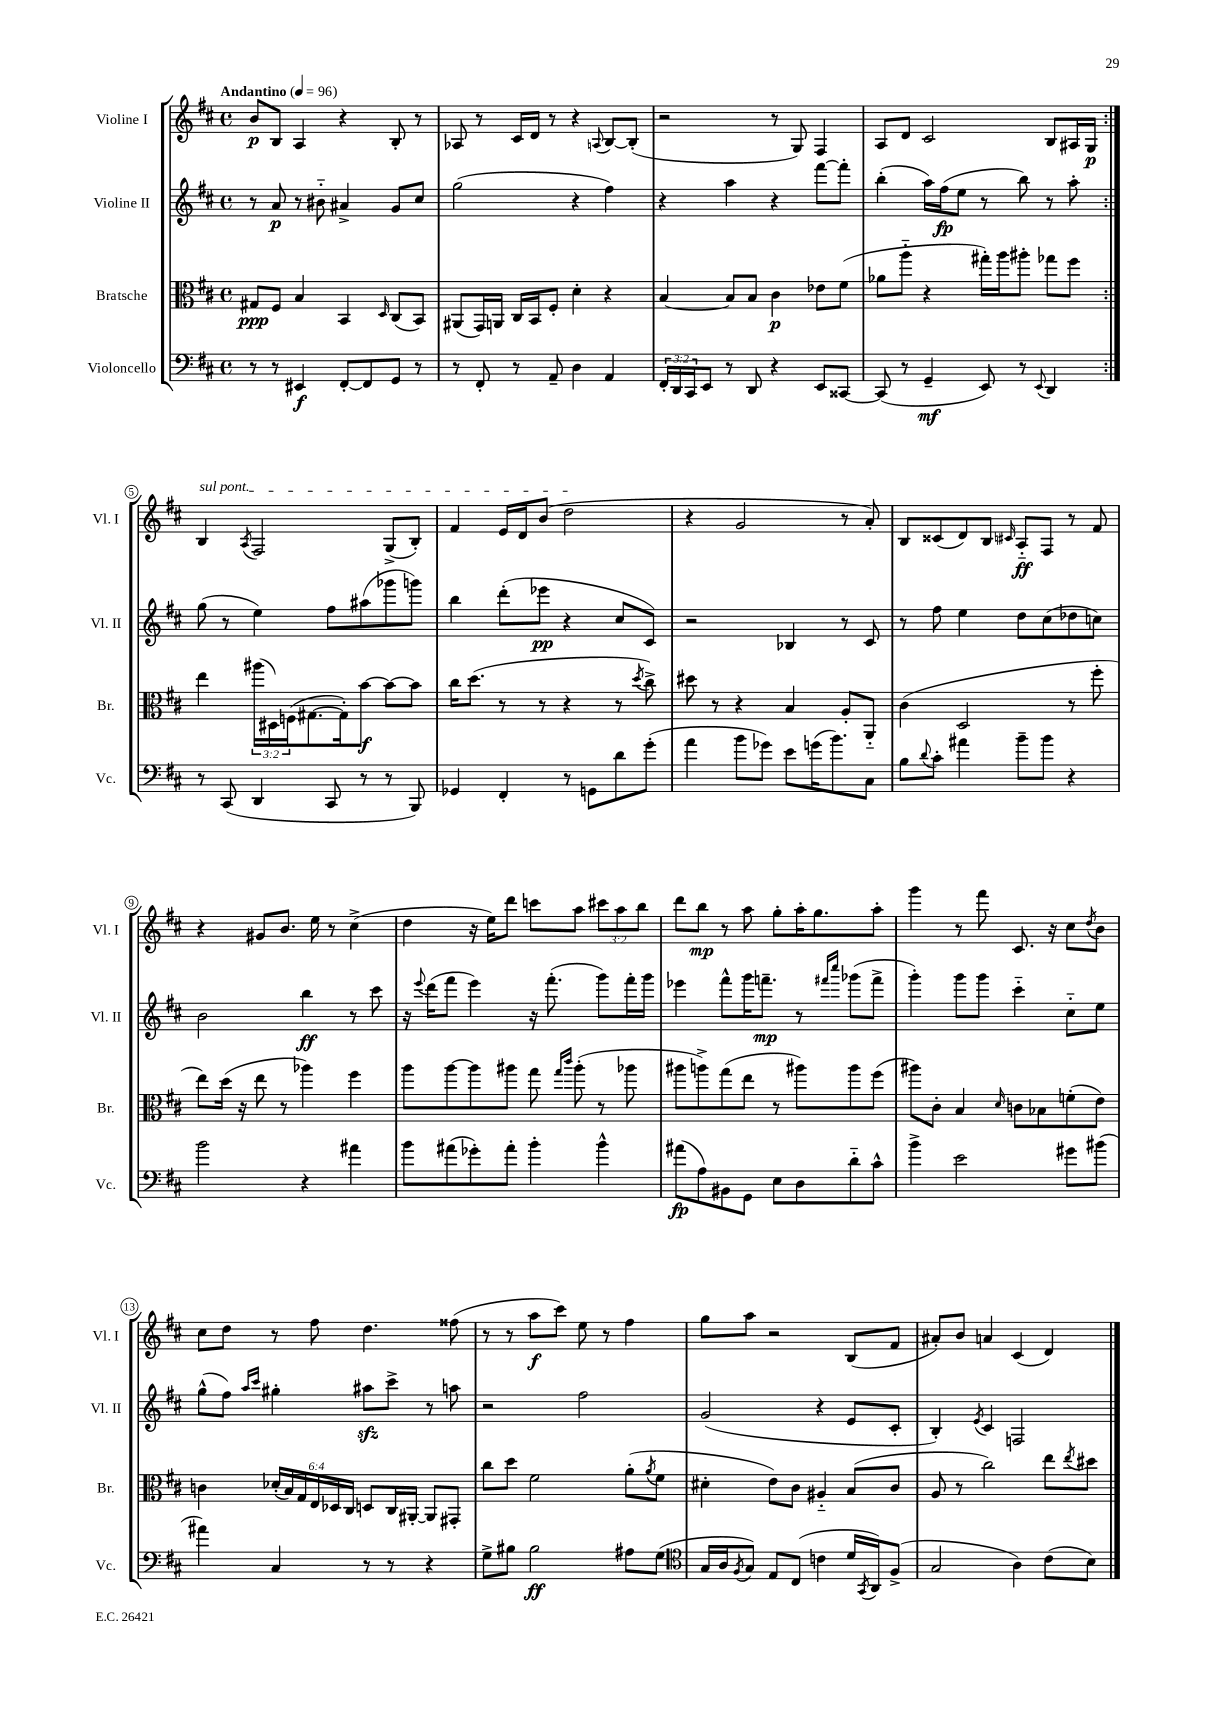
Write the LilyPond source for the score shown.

<<
\new StaffGroup <<
\new Staff = "s0" \with { instrumentName = "Violine I" shortInstrumentName = "Vl. I" } {
    \clef treble \key d \major \defaultTimeSignature \time 4/4 \override Staff.TupletNumber.text = #tuplet-number::calc-fraction-text \tempo "Andantino" 4 = 96
    \repeat volta 2 { b'8\p b8 a4 r4 b8-. r8 |
    aes8 r8 cis'16 d'16 r8 r4 \appoggiatura { a8 } b8~ b8-.( |
    r2 r8 g8) fis4 |
    a8 d'8 cis'2 b8 ais16 g16\p | }
    \once \override TextSpanner.bound-details.left.text = \markup { \italic "sul pont." } b4\startTextSpan \acciaccatura { a8 } fis2 g8->( b8-.) |
    fis'4 e'16 d'16 b'8( d''2\stopTextSpan |
    r4 g'2 r8 a'8-.) |
    b8 cisis'8( d'8) b8 \grace { cis'16 } a8-_\ff fis8 r8 fis'8 |
    r4 gis'8 b'8. e''16 r8 cis''4->( |
    d''4 r16 e''16) d'''8 c'''8 a''8 \tuplet 3/2 { cis'''8 a''8 b''8 } |
    d'''8 b''8\mp r8 a''8 g''8-. a''16-. g''8. a''8-. |
    g'''4 r8 fis'''8 cis'8. r16 cis''8 \acciaccatura { d''8 } b'8 |
    cis''8 d''8 r8 fis''8 d''4. fisis''8( |
    r8 r8 a''8\f cis'''8) e''8 r8 fis''4 |
    g''8 a''8 r2 b8( fis'8 |
    ais'8-.) b'8 a'4 cis'4( d'4) \bar "|." |
}
\new Staff = "s1" \with { instrumentName = "Violine II" shortInstrumentName = "Vl. II" } {
    \clef treble \key d \major \defaultTimeSignature \time 4/4
    \repeat volta 2 { r8 a'8\p r8 bis'8-_ ais'4-> g'8 cis''8 |
    g''2( r4 fis''4) |
    r4 a''4 r4 fis'''8~ fis'''8-. |
    b''4-.( a''16) fis''16\fp( e''8 r8 b''8) r8 a''8-. | }
    g''8( r8 e''4) fis''8 ais''8( ges'''8 g'''8) |
    b''4 d'''8-.( ees'''8\pp r4 cis''8 cis'8) |
    r2 bes4 r8 cis'8 |
    r8 fis''8 e''4 d''8 cis''8( des''8 c''8) |
    b'2 b''4\ff r8 cis'''8 |
    r16 \appoggiatura { e'''8 } d'''16( fis'''8 e'''4) r16 fis'''8.-.( g'''8) fis'''16-. g'''16 |
    ees'''4 fis'''8-^ g'''16 f'''8.--\mp r8 \grace { fis'''16 cis''''16 } ges'''8( fis'''8-> |
    g'''4-.) g'''8 g'''8 cis'''4-_ cis''8-_ e''8 |
    g''8-^( fis''8) \grace { a''16 cis'''16 } gis''4-. ais''8\sfz cis'''8-> r8 a''8 |
    r2 fis''2 |
    g'2( r4 e'8 cis'8-. |
    b4-.) \acciaccatura { e'8 } cis'4 f2 \bar "|." |
}
\new Staff = "s2" \with { instrumentName = "Bratsche" shortInstrumentName = "Br." } {
    \clef alto \key d \major \defaultTimeSignature \time 4/4 \override Staff.TupletNumber.text = #tuplet-number::calc-fraction-text
    \repeat volta 2 { gis8\ppp fis8 b4 b,4 \grace { d16 } cis8( b,8) |
    ais,8( g,16) a,16 cis16 b,16 fis8-. d'4-. r4 |
    b4~ b8 b8 cis'4\p ees'8 fis'8( |
    aes'8 a''8-_ r4 gis''16-.) a''16 ais''8-. ges''8 fis''8 | }
    e''4 \tuplet 3/2 { ais''16( dis16) f16( } gis8.~ gis16-.) b'8~\f b'8~ b'8 |
    cis''16 d''8.( r8 r8 r4 r8 \acciaccatura { d''8 } cis''8->) |
    dis''8 r8 r4 b4 a8-. a,8-_ |
    cis'4( d2 r8 fis''8-. |
    e''8) d''16( r16 e''8 r8 aes''4) fis''4 |
    a''8 a''8~ a''8 ais''8 g''8 \grace { g''16 cis'''16 } ais''8-.( r8 aes''8 |
    ais''8 a''8->) g''8( e''8 r8 ais''8) ais''8 fis''8( |
    ais''8) cis'8-. b4 \grace { d'16 } c'8 bes8 f'8-.( e'8) |
    c'4 \tuplet 6/4 { des'16-.( b16) g16 e16 des16 cis16 } d8 cis16 ais,16~-. ais,8 gis,8-. |
    cis''8 d''8 fis'2 a'8-.( \acciaccatura { a'8 } fis'8 |
    dis'4-. e'8) cis'8 ais4-_ b8( cis'8 |
    a8 r8 cis''2) e''8 \acciaccatura { e''8 } dis''8 \bar "|." |
}
\new Staff = "s3" \with { instrumentName = "Violoncello" shortInstrumentName = "Vc." } {
    \clef bass \key d \major \defaultTimeSignature \time 4/4 \override Staff.TupletNumber.text = #tuplet-number::calc-fraction-text
    \repeat volta 2 { r8 r8 eis,4\f fis,8~-. fis,8 g,8 r8 |
    r8 fis,8-. r8 a,8-- d4 a,4 |
    \tuplet 3/2 { fis,16-. d,16 cis,16 } e,8 r8 d,8 r4 e,8 cisis,8~ |
    cisis,8( r8 g,4--\mf e,8) r8 \appoggiatura { e,8 } d,4 | }
    r8 cis,8( d,4 cis,8 r8 r8 b,,8) |
    ges,4 fis,4-. r8 g,8 d'8 g'8-.( |
    a'4 b'8 ges'8) e'8 g'16( b'8.) cis8 |
    b8 \appoggiatura { d'8 } cis'8-. ais'4 b'8-- b'8 r4 |
    b'2 r4 ais'4 |
    b'8 ais'8( ges'8-.) ais'8-. b'4-. b'4-^ |
    ais'8\fp( a8) bis,8 g,8 e8 d8 d'8-_ cis'8-^ |
    b'4-> e'2 gis'8 bis'8( |
    ais'4) cis4 r8 r8 r4 |
    g8-> bis8 bis2\ff ais8 g8( |
    \clef tenor g16 a16 \acciaccatura { fis8 } g8) e8 cis8( c'4 d'16 \acciaccatura { g,8 } a,16) fis8->( |
    g2 a4) cis'8( b8) \bar "|." |
}
>>
>>
\layout { \context { \Score \override BarNumber.stencil = #(make-stencil-circler 0.1 0.3 ly:text-interface::print) } }
